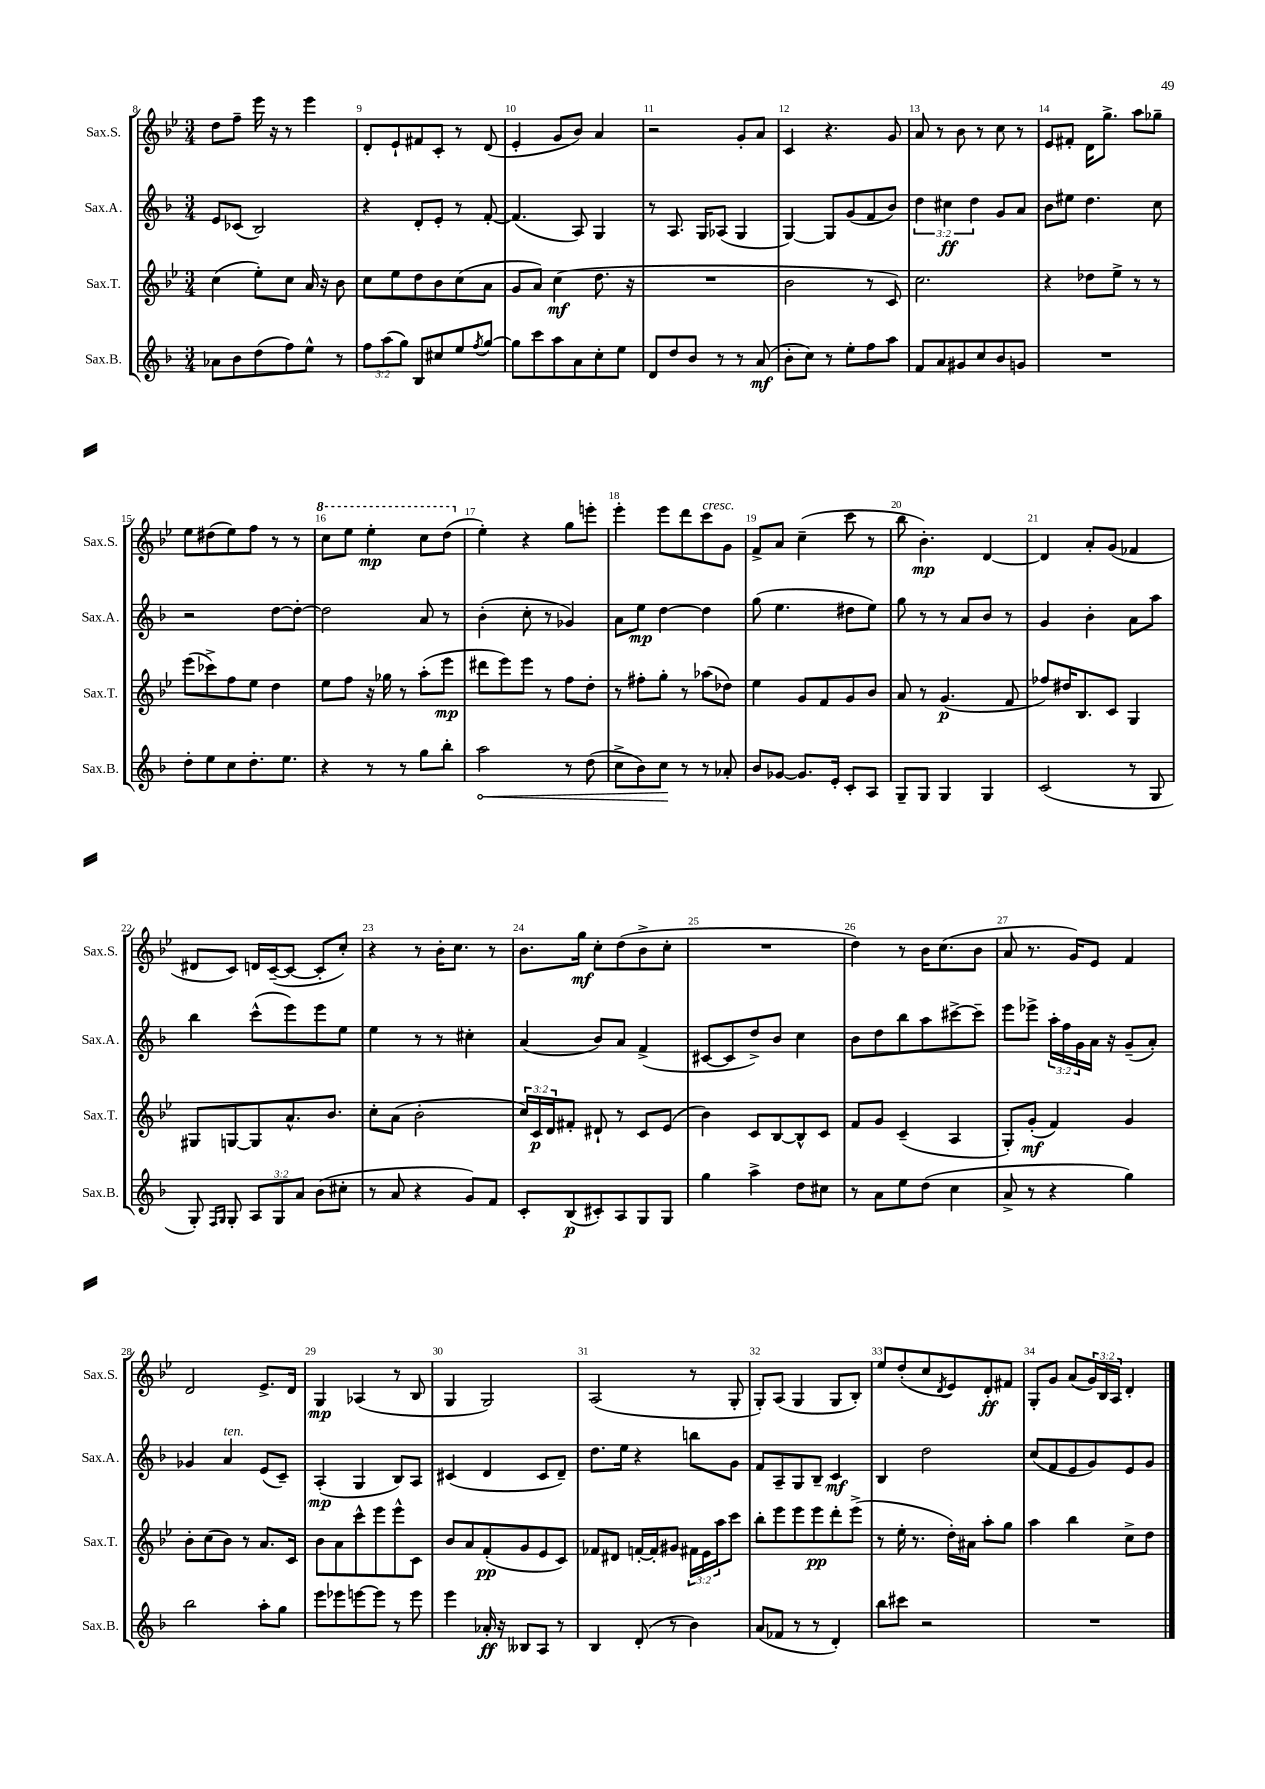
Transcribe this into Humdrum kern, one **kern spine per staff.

**kern	**kern	**kern	**kern
*staff4	*staff3	*staff2	*staff1
*clefG2	*clefG2	*clefG2	*clefG2
*k[b-]	*k[b-e-]	*k[b-]	*k[b-e-]
*M3/4	*M3/4	*M3/4	*M3/4
8a-	(4cc	8e	8dd
8b-	.	(8c-	8ff~
(8dd	8ee-')	2B-)	16eee-
.	.	.	16r
8ff)	8cc	.	8r
8ee^^	16a	.	4eee-
.	16r	.	.
8r	8b-	.	.
=	=	=	=
12ff	8cc	4r	8d'
(12aa	.	.	.
.	8ee-	.	8e-`
12gg)	.	.	.
8B-	8dd	8d'	8f#
8cc#	8b-	8e'	8c'
8ee	(8cc	8r	8r
8qff	.	.	.
[8gg	8a	[8f'	(8d
=	=	=	=
8gg]	8g	(4.f]	4e-'
8ccc	8a)	.	.
8aa	(4cc	.	8g
8a	.	8A)	8b-)
8cc'	8.dd	4G	4a
8ee	.	.	.
.	16r	.	.
=	=	=	=
8d	2.r	8r	2r
8dd	.	8.A	.
8b-	.	.	.
.	.	16G	.
8r	.	(8A-	.
8r	.	4G	8g'
(8a	.	.	8a
=	=	=	=
8b-'	2b-	[4G)	4c
8cc)	.	.	.
8r	.	8G]	4.r
8ee'	.	(8g	.
8ff	8r	8f	.
8aa	8c)	8b-)	8g
=	=	=	=
8f	2.cc	6dd	8a
8a	.	.	8r
.	.	6cc#	.
8g#	.	.	8b-
.	.	6dd	.
8cc	.	.	8r
8b-	.	8g	8cc
8g	.	8a	8r
=	=	=	=
2.r	4r	8b-	8e-
.	.	8ee#	8f#'
.	8dd-	4.dd	16d
.	.	.	8.gg^
.	8ee-^	.	.
.	8r	.	8aa
.	8r	8cc	8gg-~
=	=	=	=
8dd'	(8eee-	2r	8ee-
8ee	8ccc-^)	.	(8dd#
8cc	8ff	.	8ee-)
8.dd'	8ee-	.	8ff
.	4dd	[8dd	8r
8.ee	.	.	.
.	.	8dd'_	8r
=	=	=	=
4r	8ee-	2dd]	8ccc
.	8ff	.	8eee-
8r	16r	.	4eee-'
.	16gg-	.	.
8r	8r	.	.
8gg	(8aa'	8a	8ccc
8bb-'	8eee-	8r	(8ddd
=	=	=	=
2aa	8ddd#	(4b-'	4ee-')
.	8eee-)	.	.
.	8eee-	8cc'	4r
.	8r	8r	.
8r	8ff	4g-)	8gg
(8dd	8dd'	.	8eee'
=	=	=	=
8cc^	8r	8a	4eee-'
8b-)	8ff#'	8ee	.
8cc	8gg'	[4dd	8eee-
8r	8r	.	8ddd
8r	(8aa-	4dd]	8ccc
8a-'	8dd-)	.	8g
=	=	=	=
8b-	4ee-	(8gg	8f^
[8g-	.	4.ee	8a
8.g-]	8g	.	(4cc~
.	8f	.	.
16e'	.	.	.
8c'	8g	8dd#	8ccc
8A	8b-	8ee)	8r
=	=	=	=
8G~	8a	8gg	8bb-
8G	8r	8r	4.b-')
4G	(4.g	8r	.
.	.	8a	.
4G	.	8b-	[4d
.	8f	8r	.
=	=	=	=
(2c	8ff-)	4g	4d]
.	16dd#	.	.
.	8.B-	.	.
.	.	4b-'	8a'
.	8c	.	(8g
8r	4G	8a	4f-
8G	.	8aa	.
=	=	=	=
8G')	8G#	4bb-	8d#
16qqF	.	.	.
16qqG	.	.	.
8G'	[8G	.	8c)
12A	8G]	(8ccc^^	16d
.	.	.	([16c~
12G	.	.	.
.	8.a^^	8eee)	8c_
12a	.	.	.
(8b-	.	8eee	8c']
.	8.b-	.	.
8cc#'	.	8ee	8cc')
=	=	=	=
8r	8cc'	4ee	4r
8a	(8a	.	.
4r	2b-'	8r	8r
.	.	8r	16b-'
.	.	.	8.cc
8g)	.	4cc#'	.
8f	.	.	8r
=	=	=	=
8c'	24cc)	(4a	8.b-
.	24c	.	.
.	24d	.	.
(8B-	8f#'	.	.
.	.	.	16gg
8c#')	8d#`	8b-)	8cc'
8A	8r	8a	(8dd
8G	8c	(4f^	8b-^
8G	(8e-	.	8cc'
=	=	=	=
4gg	4b-)	[8c#	2.r
.	.	8c#]	.
4aa^	8c	8dd^)	.
.	[8B-	8b-	.
8dd	8B-^^]	4cc	.
8cc#	8c	.	.
=	=	=	=
8r	8f	8b-	4dd)
8a	8g	8dd	.
8ee	(4c~	8bb-	8r
(8dd	.	8aa	16b-
.	.	.	(8.cc
4cc	4A	[8ccc#^	.
.	.	8ccc#~]	8b-
=	=	=	=
8a^	8G')	8eee	8a
8r	(8g'	8eee-^	8.r
4r	4f)	24aa'	.
.	.	24ff	.
.	.	.	16g)
.	.	24g	.
.	.	16a	8e-
.	.	16r	.
4gg)	4g	(8g~	4f
.	.	8a')	.
=	=	=	=
2bb-	8b-'	4g-	2d
.	(8cc	.	.
.	8b-)	4a	.
.	8r	.	.
8aa'	8.a	(8e	8.e-^
8gg	.	8c~)	.
.	16c	.	16d
=	=	=	=
8eee	8b-	(4A'	4G
8eee-	8a	.	.
[8eee	8ccc^^	4G	(4A-
8eee]	8eee-	.	.
8r	8eee-^^	8B-)	8r
8eee	8c	8A	8B-
=	=	=	=
4eee	8b-	(4c#	4G
.	8a	.	.
16a-'	(8f'	4d	2G)
16r	.	.	.
8B--	8g	.	.
8A	8e-	8c#	.
8r	8c)	8d~)	.
=	=	=	=
4B-	8f-	8.dd	(2A
.	8d#	.	.
.	.	16ee	.
(8d'	[16f'	4r	.
.	16f']	.	.
8r	8g#	.	.
4b-)	24f#	8bb	8r
.	24e-	.	.
.	24aa	.	.
.	8ccc	8g	8G'
=	=	=	=
(8a	8bb-'	8f	8G')
8f-	8eee-	8A~	(8A
8r	8eee-	8G	4G
8r	8eee-	8B-~	.
4d')	8ddd'	4c	8G
.	(8eee-^	.	8B-')
=	=	=	=
8bb-	8r	4B-	8ee-
8ccc#	16ee-'	.	(8dd'
.	8.r	.	.
2r	.	2dd	8cc
.	.	.	8qd
.	16dd')	.	8e-)
.	16a#	.	.
.	8aa'	.	8d'
.	8gg	.	8f#
=	=	=	=
2.r	4aa	(8cc	8G'
.	.	8f	8g
.	4bb-	8e	(8a
.	.	8g)	24g)
.	.	.	24B-
.	.	.	24A
.	8cc^	8e	4d'
.	8dd	8g	.
==	==	==	==
*-	*-	*-	*-
